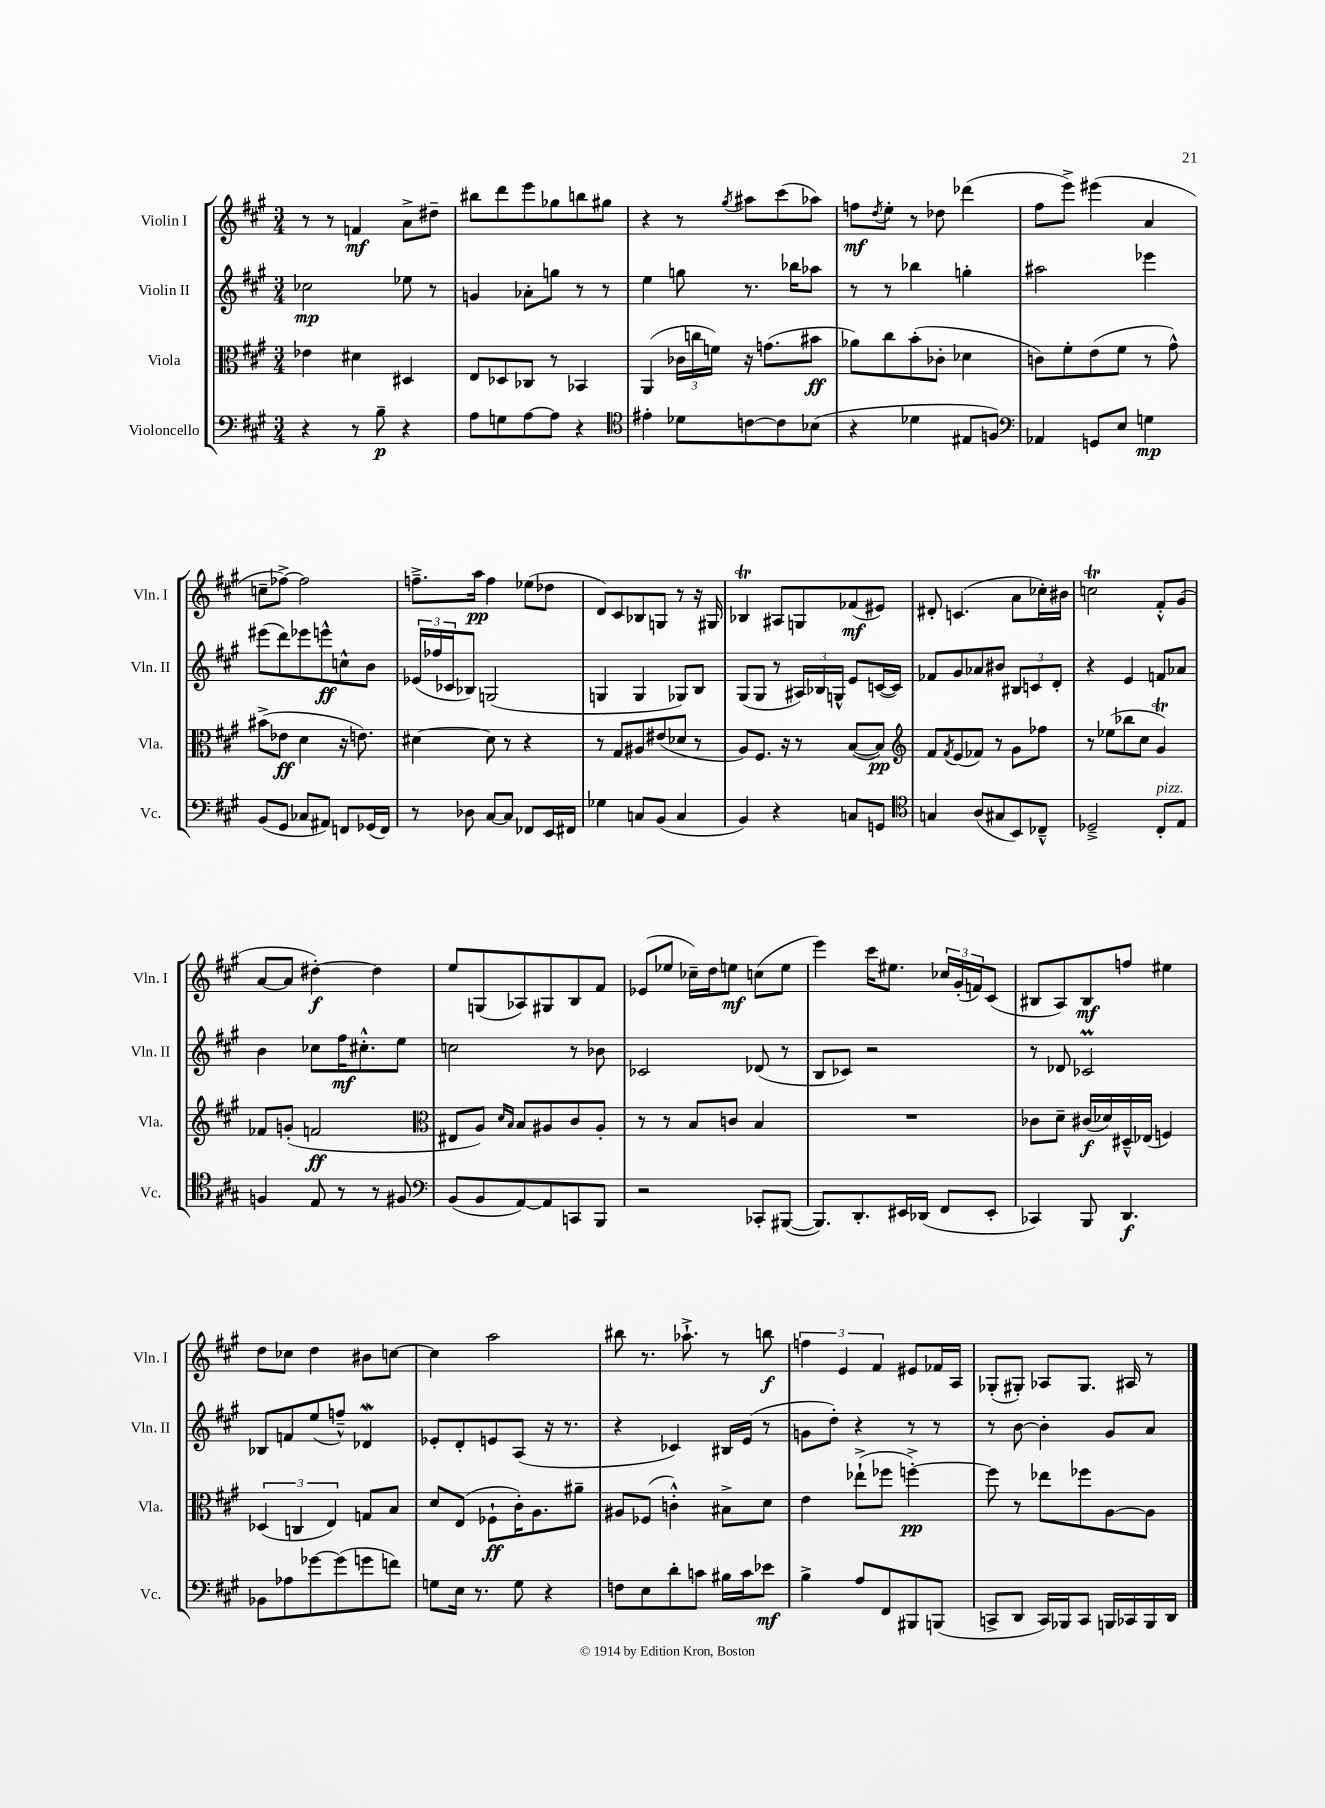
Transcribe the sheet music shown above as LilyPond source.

<<
\new StaffGroup <<
\new Staff = "s0" \with { instrumentName = "Violin I" shortInstrumentName = "Vln. I" } {
    \clef treble \key a \major \numericTimeSignature \time 3/4
    r8 r8 f'4\mf a'8-> dis''8-- |
    bis''8 d'''8 e'''8 ges''8 b''8 gis''8 |
    r4 r8 \acciaccatura { gis''8 } ais''8 cis'''8( aes''8) |
    f''8\mf \acciaccatura { d''8 } e''8-. r8 des''8 des'''4( |
    fis''8 e'''8->) eis'''4( a'4 |
    c''8-- fes''8~->) fes''2 |
    f''8.---> a''16\pp f''4 ees''8( des''8 |
    d'8) cis'8 bes8 g8 r8 r16 gis16 |
    bes4\trill ais8 g8 fes'8\mf( eis'8) |
    dis'8-. c'4.( a'8 ces''16-.) bis'16 |
    c''2\trill fis'8-.-^ gis'8( |
    a'8~ a'8 dis''4~-.\f) dis''4 |
    e''8 g8( aes8) gis8 b8 fis'8 |
    ees'8( ees''8 ces''16--) d''16 e''8\mf c''8( e''8 |
    e'''4) cis'''16 eis''8. \tuplet 3/2 { ces''16 gis'16-.( f'16) } cis'8( |
    bis8 a8) bis8\mf f''8 eis''4 |
    d''8 ces''8 d''4 bis'8 c''8~ |
    c''4 a''2 |
    bis''8 r8. aes''8.-!-> r8 b''8\f |
    \tuplet 3/2 { f''4 e'4 fis'4 } eis'8 fes'16 a16 |
    ges8-.( gis8-.) aes8 gis8. ais16 r8 \bar "|." |
}
\new Staff = "s1" \with { instrumentName = "Violin II" shortInstrumentName = "Vln. II" } {
    \clef treble \key a \major \numericTimeSignature \time 3/4
    ces''2\mp ees''8 r8 |
    g'4 aes'8-. g''8 r8 r8 |
    e''4 g''8 r8. bes''16 aes''8 |
    r8 r8 bes''4 g''4-. |
    ais''2 ees'''4 |
    eis'''8( d'''8) ees'''8 e'''8-^\ff c''8-^ b'8 |
    \tuplet 3/2 { ees'16( fes''16 ces'16 } bes8) g2( |
    g4 g4 ges8) b8 |
    gis8( gis8 r8 \tuplet 3/2 { ais16) bes16 g16-^ } e'8 c'16~( c'16) |
    fes'8 gis'8 aes'8 bis'8 \tuplet 3/2 { bis8 c'8 d'8-. } |
    r4 e'4 f'8 aes'8 |
    b'4 ces''8 fis''16\mf cis''8.-.-^ e''8 |
    c''2 r8 bes'8 |
    ces'2 des'8( r8 |
    b8 ces'8) r2 |
    r8 des'8 ces'2\prall |
    bes8 f'8 e''8( f''8---^) des'4\mordent |
    ees'8-. d'8-. e'8 a8( r16 r8. |
    r4 ces'4) bis16 e'16( r8 |
    g'8 d''8-.) r4 r8 r8 |
    r8 b'8~ b'4-. gis'8 a'8 \bar "|." |
}
\new Staff = "s2" \with { instrumentName = "Viola" shortInstrumentName = "Vla." } {
    \clef alto \key a \major \numericTimeSignature \time 3/4
    ees'4 dis'4 dis4 |
    e8 des8 ces8 r8 bes,4 |
    a,4( \tuplet 3/2 { ces'16 c''16 f'16) } r16 g'8.( bis'8\ff |
    aes'8) cis''8 b'8-.( ces'8-. des'4 |
    c'8) fis'8-. e'8( fis'8 r8 gis'8-^) |
    bis'8->( ees'8\ff d'4 r16 e'8.) |
    dis'4~ dis'8 r8 r4 |
    r8 gis8 ais8 eis'8( des'8 r8 |
    a8) fis8. r16 r8 b8~( b8\pp) |
    \clef treble fis'8 \acciaccatura { fis'8 } e'8( fes'8) r8 gis'8 fes''8 |
    r8 ees''8( bes''8 cis''8 gis'4\trill) |
    fes'8 g'8-.( f'2\ff |
    \clef alto eis8 a8) \grace { d'16 b16 } b8 ais8 cis'8 ais8-. |
    r8 r8 b8 c'8 b4 |
    R2. |
    ces'8 d'8-- cis'16\f( des'16) dis16---^ ees16( f4) |
    \tuplet 3/2 { des4( c4 e4) } g8 b8 |
    d'8 e8( fes8-!\ff cis'16-.) a8. ais'8-- |
    ais8 fes8( c'4-.-^) bis8-> d'8 |
    e'4 ees''8-!->( fes''8 f''4~-.->\pp) |
    f''8 r8 ees''8 fes''8 a8~ a8 \bar "|." |
}
\new Staff = "s3" \with { instrumentName = "Violoncello" shortInstrumentName = "Vc." } {
    \clef bass \key a \major \numericTimeSignature \time 3/4
    r4 r8 b8--\p r4 |
    a8 g8 a8~ a8 r4 |
    \clef tenor eis'4-. des'8 c'8~ c'8 bes8( |
    r4 des'4 eis8 f8) |
    \clef bass aes,4 g,8 e8 g4\mp |
    b,8( gis,8 ces8 ais,8) f,8 ges,16( f,16) |
    r8 des8 cis8~ cis8 fes,8 e,16 fis,16 |
    ges4 c8 b,8( c4 |
    b,4) r4 c8 g,8 |
    \clef tenor g4 a8( gis8 b,8) ces8---^ |
    des2---> cis8-.^\markup { \italic "pizz." } e8 |
    f4 e8 r8 r8 fis8 |
    \clef bass b,8( b,8 a,8~) a,8 c,8 b,,8 |
    r2 ces,8-. bis,,8~( |
    bis,,8.) d,8.-. eis,16 des,16( fis,8 eis,8-. |
    ces,4) b,,8 d,4.\f |
    bes,8 aes8 ges'8~ ges'8( g'8 f'8) |
    g8 e16 r8. g8 r4 |
    f8 e8 d'8-. c'8 bis16 c'16 ees'8\mf |
    b4-> a8 fis,8 bis,,8 b,,8( |
    c,8-> d,8 c,16) bes,,16 c,8 b,,16 ces,16 b,,16 d,16 \bar "|." |
}
>>
>>
\layout { \context { \Score \remove "Bar_number_engraver" } }
